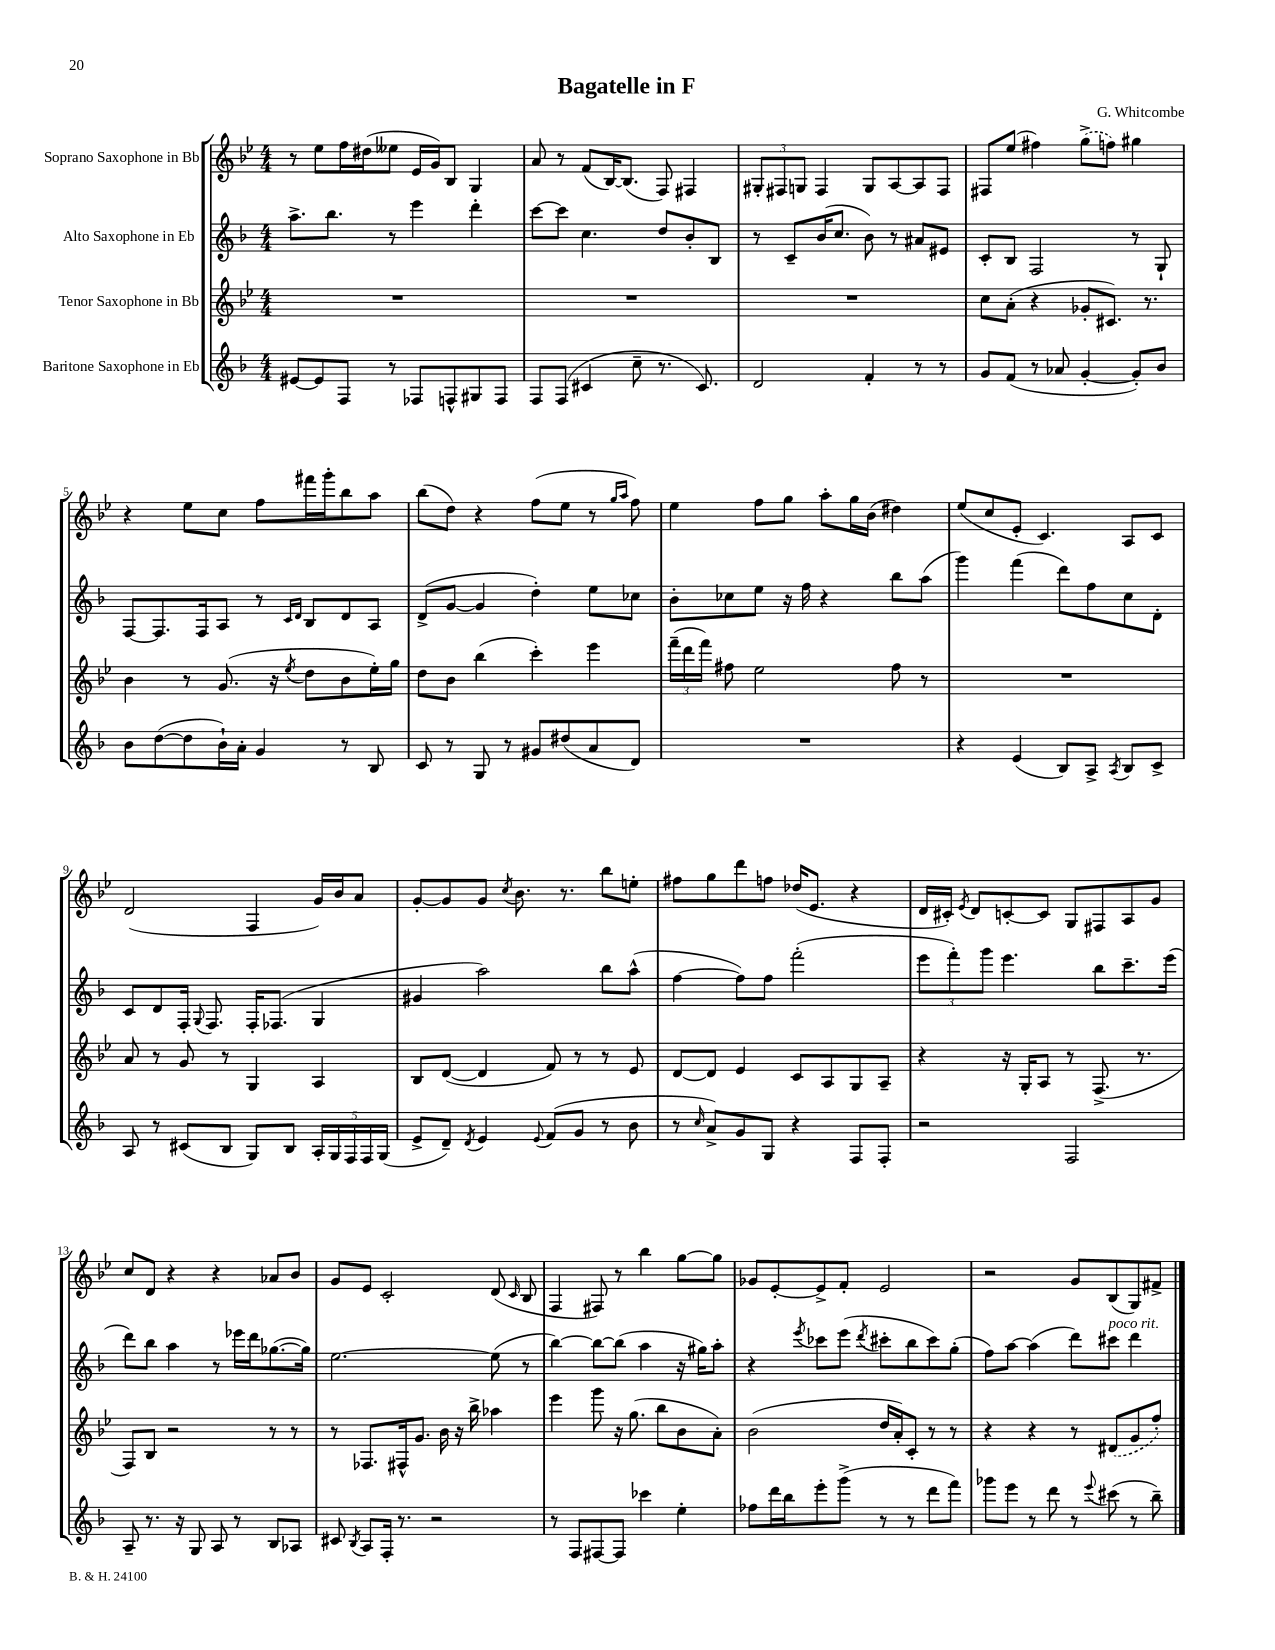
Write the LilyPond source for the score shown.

\header { title = "Bagatelle in F" composer = "G. Whitcombe" }
<<
\new StaffGroup <<
\new Staff = "s0" \with { instrumentName = "Soprano Saxophone in Bb" } {
    \clef treble \key bes \major \numericTimeSignature \time 4/4
    \autoBeamOff r8 ees''8[ f''16 dis''16( eeses''8] ees'16[ g'16) bes8] g4 |
    a'8 r8 f'8[( bes16~) bes8.]( f8) fis4 |
    \tuplet 3/2 { gis8[-. fis8 g8] } fis4 g8[ a8~ a8 fis8] |
    fis8[ ees''8]( fis''4) \once \slurDashed g''8[->( f''8]) gis''4 |
    r4 ees''8[ c''8] f''8[ fis'''16 g'''16-. bes''8 a''8] |
    bes''8[( d''8]) r4 f''8[( ees''8] r8 \grace { g''16[ a''16] } f''8) |
    ees''4 f''8[ g''8] a''8[-. g''16 bes'16]( dis''4) |
    ees''8[( c''8 ees'8]-. c'4.) a8[ c'8] |
    d'2( f4 g'16[) bes'16 a'8] |
    g'8[~-. g'8 g'8] \acciaccatura { c''8 } bes'8. r8. bes''8[ e''8]-. |
    fis''8[ g''8 d'''8 f''8] des''16[( ees'8.] r4 |
    d'16[ cis'16]-.) \acciaccatura { ees'8 } d'8[ c'8~-. c'8] g8[ fis8 a8 g'8] |
    c''8[ d'8] r4 r4 aes'8[ bes'8] |
    g'8[ ees'8] c'2-. d'8( \grace { c'16 } bes8 |
    f4 fis8) r8 bes''4 g''8[~ g''8] |
    ges'8[ ees'8~-. ees'8-> f'8]-. ees'2 |
    r2 g'8[ bes8( g8) fis'8]-> \bar "|." |
}
\new Staff = "s1" \with { instrumentName = "Alto Saxophone in Eb" } {
    \clef treble \key f \major \numericTimeSignature \time 4/4
    \autoBeamOff a''8.[-> bes''8.] r8 e'''4 d'''4-. |
    c'''8[~ c'''8] c''4. d''8[ bes'8-. bes8] |
    r8 c'8[-- bes'16( c''8.] bes'8) r8 ais'8[ eis'8] |
    c'8[-. bes8] f2 r8 g8-! |
    f8[~ f8. f16 a8] r8 \grace { c'16[ d'16] } bes8[ d'8 a8] |
    d'8[->( g'8]~ g'4 d''4-.) e''8[ ces''8] |
    bes'8[-. ces''8 e''8] r16 f''16 r4 bes''8[ a''8]( |
    g'''4) f'''4( d'''8[) f''8 c''8 d'8]-. |
    c'8[ d'8 f16]-. \appoggiatura { g8 } f8. f16[-. fes8.]( g4 |
    gis'4 a''2) bes''8[ a''8]-^( |
    f''4~ f''8[) f''8] f'''2-.( |
    \tuplet 3/2 { e'''8[ f'''8-.) g'''8] } e'''4. bes''8[ c'''8.-- e'''16]( |
    d'''8[) bes''8] a''4 r8 ees'''16[ d'''16 ges''8.~( ges''16]) |
    e''2.~ e''8( r8 |
    bes''4~) bes''8[~ bes''8]( a''4 r16 gis''16[) a''8]-. |
    r4 \acciaccatura { e'''8 } ces'''8[ e'''8]( \acciaccatura { d'''8 } cis'''8[-. bes''8 cis'''8) g''8]-.( |
    f''8[) a''8]~ a''4( d'''8[) cis'''8]^\markup { \italic "poco rit." } d'''4 \bar "|." |
}
\new Staff = "s2" \with { instrumentName = "Tenor Saxophone in Bb" } {
    \clef treble \key bes \major \numericTimeSignature \time 4/4
    \autoBeamOff R1 |
    R1 |
    R1 |
    c''8[ a'8]-.( r4 ges'8[-. cis'8.]) r8. |
    bes'4 r8 g'8.( r16 \acciaccatura { ees''8 } d''8[ bes'8 ees''16-.) g''16] |
    d''8[ bes'8] bes''4( c'''4-.) ees'''4 |
    \tuplet 3/2 { f'''16[--( d'''16 f'''16]) } fis''8 ees''2 fis''8 r8 |
    R1 |
    a'8 r8 g'8 r8 g4 a4 |
    bes8[ d'8]~( d'4 f'8) r8 r8 ees'8 |
    d'8[~ d'8] ees'4 c'8[ a8 g8 a8]-- |
    r4 r16 g16[-. a8] r8 f8.->( r8. |
    f8[) bes8] r2 r8 r8 |
    r8 fes8.[ fis16-^ g'8.] bes'16 r16 bes''16-> aes''4 |
    ees'''4 g'''8 r16 g''8.( bes''8[ bes'8 a'8]-.) |
    bes'2( d''16[ a'16-.) c'8]-. r8 r8 |
    r4 r4 r8 \once \slurDashed dis'8[( g'8 f''8]-.) \bar "|." |
}
\new Staff = "s3" \with { instrumentName = "Baritone Saxophone in Eb" } {
    \clef treble \key f \major \numericTimeSignature \time 4/4
    \autoBeamOff eis'8[~ eis'8 f8] r8 fes8[ f8-^ gis8 f8] |
    f8[ f8]( cis'4 c''8-- r8. cis'8.) |
    d'2 f'4-. r8 r8 |
    g'8[ f'8]( r8 aes'8 g'4~-. g'8[-.) bes'8] |
    bes'8[ d''8~( d''8 bes'16-!) a'16]-. g'4 r8 bes8 |
    c'8 r8 g8 r8 gis'8[ dis''8( a'8 d'8]) |
    R1 |
    r4 e'4( bes8[) a8]-> \acciaccatura { a8 } bes8[ c'8]-> |
    a8 r8 cis'8[( bes8] g8[) bes8] \tuplet 5/4 { a16[-. g16 f16 f16 g16]( } |
    e'8[-> d'8]--) \acciaccatura { d'8 } e'4 \appoggiatura { e'8 } f'8[( g'8] r8 bes'8 |
    r8 \grace { c''16 } a'8[->) g'8 g8] r4 f8[ f8]-. |
    r2 f2 |
    a8-- r8. r16 g8 a8 r8 bes8[ aes8] |
    cis'8 \acciaccatura { bes8 } a8[ f16]-. r8. r2 |
    r8 f8[ fis8~ fis8] ces'''4 e''4-. |
    fes''8[ d'''16 bes''16 e'''8-. g'''8]->( r8 r8 d'''8[ f'''8]) |
    ges'''8[ e'''8] r8 d'''8 r8 \appoggiatura { e'''8 } cis'''8( r8 bes''8--) \bar "|." |
}
>>
>>
